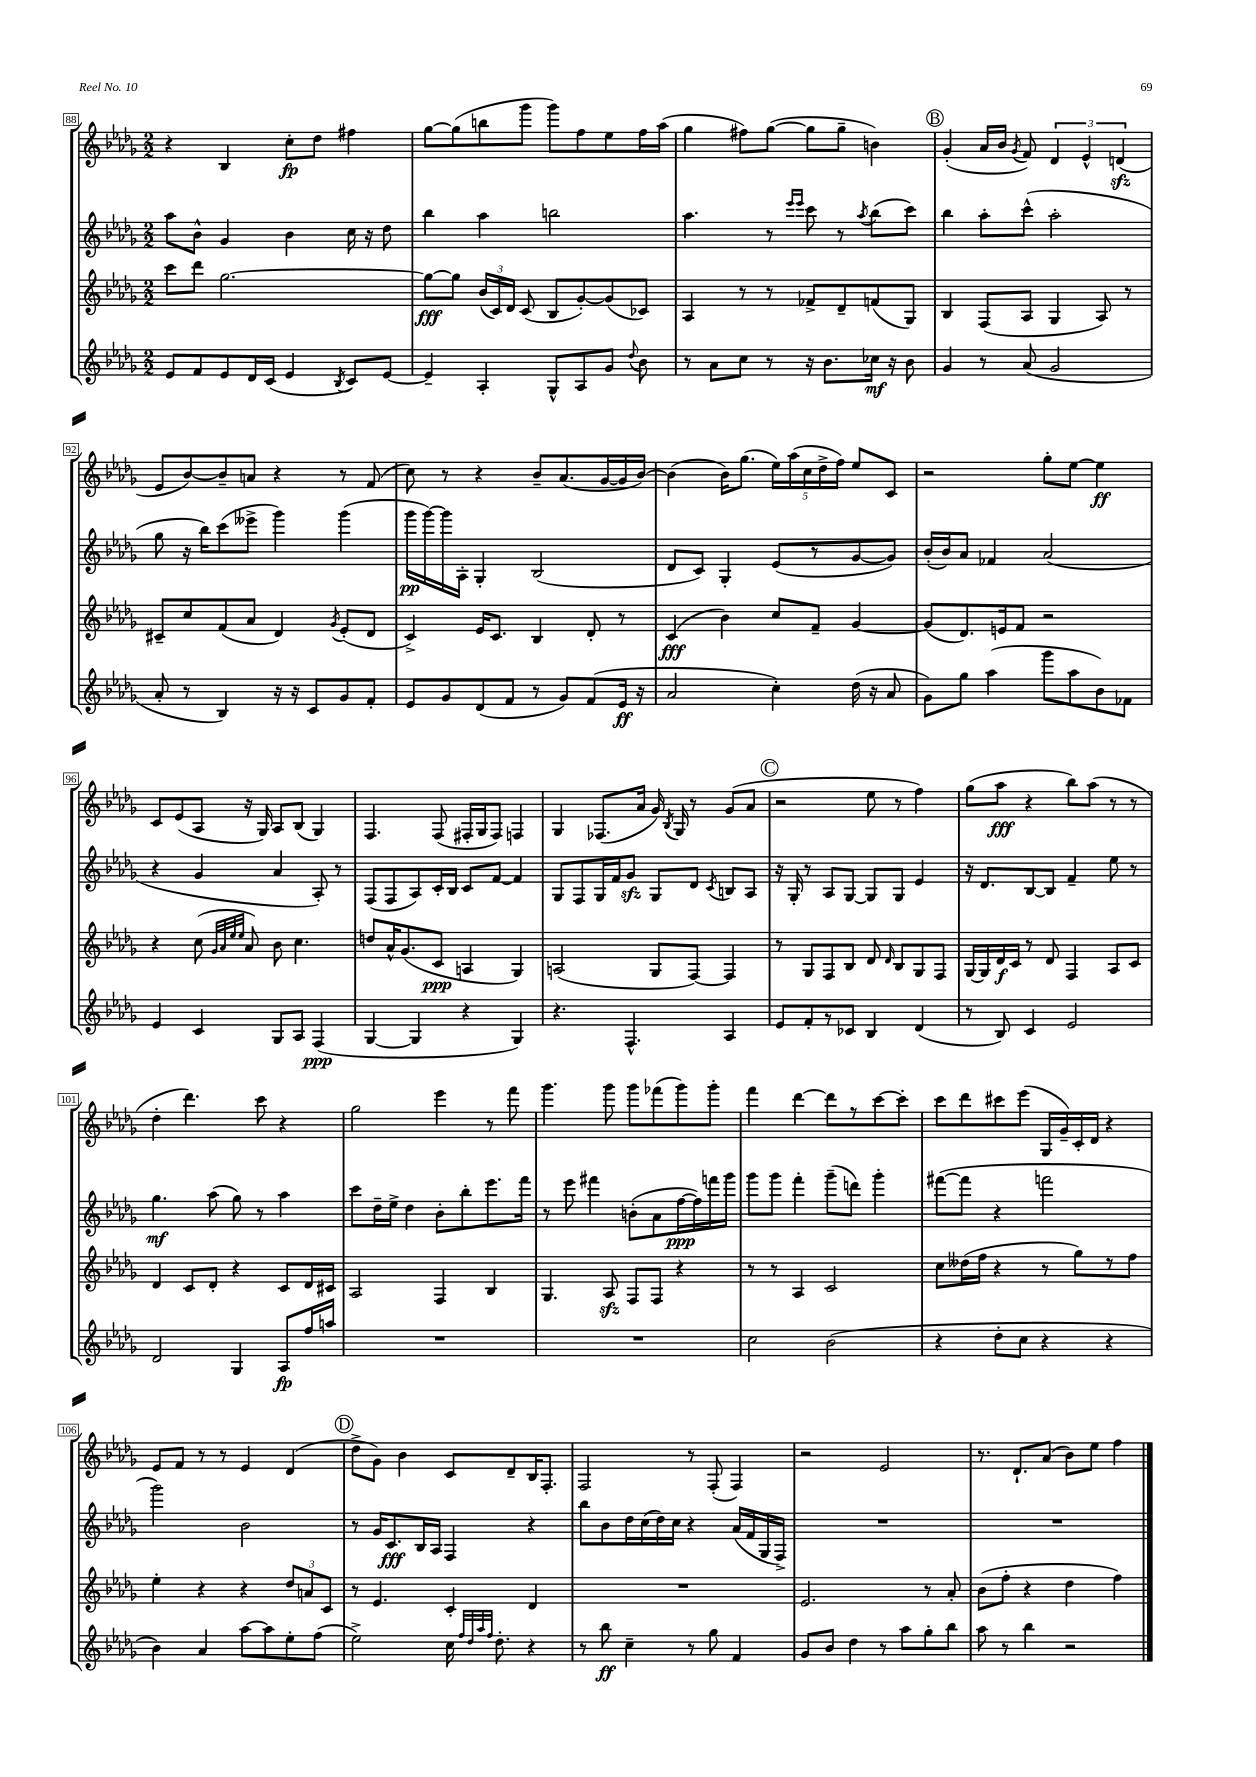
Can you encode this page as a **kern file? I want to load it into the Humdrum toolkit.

**kern	**dynam	**kern	**dynam	**kern	**dynam	**kern	**dynam
*part4	*part4	*part3	*part3	*part2	*part2	*part1	*part1
*staff4	*staff4	*staff3	*staff3	*staff2	*staff2	*staff1	*staff1
*clefG2	*	*clefG2	*	*clefG2	*	*clefG2	*
*k[b-e-a-d-g-]	*	*k[b-e-a-d-g-]	*	*k[b-e-a-d-g-]	*	*k[b-e-a-d-g-]	*
*M2/2	*	*M2/2	*	*M2/2	*	*M2/2	*
=88	=88	=88	=88	=88	=88	=88	=88
8e-/L	.	8ccc\L	.	8aa-\L	.	4r	.
8f/	.	8ddd-\J	.	8b-^^\J	.	.	.
8e-/	.	[2.gg-\	.	4g-/	.	4B-/	.
16d-/L	.	.	.	.	.	.	.
(16c/JJ	.	.	.	.	.	.	.
4e-/	.	.	.	4b-\	.	8cc'\L	fp
.	.	.	.	.	.	8dd-\J	.
8qB-/	.	.	.	.	.	.	.
8c/L)	.	.	.	16cc\	.	4ff#X\	.
.	.	.	.	16r	.	.	.
[8e-/J	.	.	.	8dd-\	.	.	.
=89	=89	=89	=89	=89	=89	=89	=89
4e-~/]	.	8gg-\L_	fff	4bb-\	.	[8gg-\L	.
.	.	8gg-\J]	.	.	.	(8gg-\]	.
4A-'/	.	(24b-/LL	.	4aa-\	.	8bbn\	.
.	.	24c/)	.	.	.	.	.
.	.	24d-/JJ	.	.	.	.	.
.	.	(8c/	.	.	.	8ggg-\J	.
8G-^^/L	.	8B-/L	.	2bbn\	.	8ggg-\L)	.
8A-/	.	[8g-'/)	.	.	.	8ff\	.
8g-/J	.	(8g-/]	.	.	.	8ee-\	.
8qqdd-/	.	.	.	.	.	.	.
8b-\	.	8c-X/J)	.	.	.	16ff\L	.
.	.	.	.	.	.	(16aa-\JJ	.
=90	=90	=90	=90	=90	=90	=90	=90
8r	.	4A-/	.	4.aa-\	.	4gg-\	.
8a-\L	.	.	.	.	.	.	.
8cc\J	.	8r	.	.	.	8ff#X\L)	.
8r	.	8r	.	8r	.	([8gg-\J	.
.	.	.	.	16qqeee-/LL	.	.	.
.	.	.	.	16qqeee-/JJ	.	.	.
16r	.	8f-X^/L	.	8ccc\	.	8gg-\L]	.
8.b-\L	.	.	.	.	.	.	.
.	.	8d-~/	.	8r	.	8gg-~\J	.
.	.	.	.	8qaa-/	.	.	.
16cc-X\Jk	mf	(8fn/	.	(8bb-\L	.	4bn\)	.
16r	.	.	.	.	.	.	.
8b-\	.	8G-/J)	.	8ccc\J)	.	.	.
!!LO:REH:place=s1:t=B
=91	=91	=91	=91	=91	=91	=91	=91
4g-/	.	4B-/	.	4bb-\	.	(4g-'/	.
8r	.	(8F/L	.	8aa-'\L	.	16a-/LL	.
.	.	.	.	.	.	16b-/JJ	.
.	.	.	.	.	.	8qg-/	.
(8a-/	.	8A-/J	.	(8ccc^^\J	.	8f/)	.
2g-/	.	4G-/	.	2aa-'\	.	6d-/	.
.	.	.	.	.	.	6e-^^/	.
.	.	8A-/)	.	.	.	.	.
.	.	.	.	.	.	(6dnzz/	.
.	.	8r	.	.	.	.	.
!!LO:LB:g=z
=92	=92	=92	=92	=92	=92	=92	=92
8a-'/	.	8c#X~/L	.	8gg-\	.	8e-/L	.
8r	.	8cc/	.	16r	.	[8b-/)	.
.	.	.	.	16bb-\KL)	.	.	.
4B-/)	.	(8f/	.	(8ccc\	.	8b-~/]	.
.	.	8a-/J	.	8eee--X^\J	.	8an/J	.
16r	.	4d-/)	.	4ggg-\)	.	4r	.
16r	.	.	.	.	.	.	.
8c/L	.	.	.	.	.	.	.
.	.	8qg-/	.	.	.	.	.
8g-/	.	(8e-'/L	.	(4ggg-\	.	8r	.
8f'/J	.	8d-/J	.	.	.	(8f/	.
=93	=93	=93	=93	=93	=93	=93	=93
8e-/L	.	4c^/)	.	16ggg-\LL	pp	8cc\)	.
.	.	.	.	[16ggg-\)	.	.	.
8g-/	.	.	.	16ggg-\]	.	8r	.
.	.	.	.	16A-'\JJ	.	.	.
(8d-/	.	16e-/KL	.	4G-'/	.	4r	.
.	.	8.c/J	.	.	.	.	.
8f/J	.	.	.	.	.	.	.
8r	.	4B-/	.	(2B-/	.	8b-~/L	.
8g-/L)	.	.	.	.	.	(8.a-/	.
(8f/	.	8d-'/	.	.	.	.	.
.	.	.	.	.	.	[16g-/L	.
16e-/Jk	ff	8r	.	.	.	16g-/]	.
16r	.	.	.	.	.	[16b-/JJ)	.
=94	=94	=94	=94	=94	=94	=94	=94
2a-/	.	(4c/	fff	8d-/L	.	(4b-\]	.
.	.	.	.	8c/J)	.	.	.
.	.	4b-\)	.	4G-'/	.	16b-\KL)	.
.	.	.	.	.	.	(8.gg-\J	.
4cc'\)	.	8cc/L	.	(8e-/L	.	20ee-\LL)	.
.	.	.	.	.	.	(20aa-\	.
.	.	.	.	.	.	20cc\	.
.	.	8f~/J	.	8r	.	.	.
.	.	.	.	.	.	20dd-^\	.
.	.	.	.	.	.	20ff\JJ)	.
(16dd-\	.	[4g-/	.	[8g-/	.	8ee-/L	.
16r	.	.	.	.	.	.	.
8a-/	.	.	.	8g-/J])	.	8c/J	.
=95	=95	=95	=95	=95	=95	=95	=95
8g-\L)	.	(8g-/L]	.	(16b-'/LL	.	2r	.
.	.	.	.	16b-/J)	.	.	.
8gg-\J	.	8.d-/)	.	8a-/J	.	.	.
(4aa-\	.	.	.	4f-X/	.	.	.
.	.	16en/k	.	.	.	.	.
.	.	8f/J	.	.	.	.	.
8ggg-\L	.	2r	.	(2a-/	.	8gg-'\L	.
8aa-\	.	.	.	.	.	[8ee-\J	.
8b-\)	.	.	.	.	.	4ee-\]	ff
8f-X\J	.	.	.	.	.	.	.
!!LO:LB:g=z
=96	=96	=96	=96	=96	=96	=96	=96
4e-/	.	4r	.	4r	.	8c/L	.
.	.	.	.	.	.	(8e-/	.
4c/	.	(8cc\	.	4g-/	.	8A-/J	.
.	.	32qqg-/LLL	.	.	.	.	.
.	.	32qqa-/	.	.	.	.	.
.	.	32qqee-/	.	.	.	.	.
.	.	32qqee-/JJJ	.	.	.	.	.
.	.	8a-/)	.	.	.	16r	.
.	.	.	.	.	.	16G-/)	.
8G-/L	.	8b-\	.	4a-/	.	8A-/L	.
8A-/J	.	4.cc\	.	.	.	(8B-/J	.
(4F/	ppp	.	.	8A-'/)	.	4G-/)	.
.	.	.	.	8r	.	.	.
=97	=97	=97	=97	=97	=97	=97	=97
[4G-/	.	8ddn/L	.	(8F/L	.	4.F/	.
.	.	16a-^^/K	.	8F/	.	.	.
.	.	(8.g-/	.	.	.	.	.
4G-/]	.	.	.	8A-/)	.	.	.
.	.	8c/J	ppp	16c'/L	.	(8F/	.
.	.	.	.	16B-/JJ	.	.	.
4r	.	4An/	.	8c/L	.	16F#X'/LL	.
.	.	.	.	.	.	16G-/J	.
.	.	.	.	[8f/J	.	8F#/J)	.
4G-/)	.	4G-/)	.	4f/]	.	4Fn/	.
=98	=98	=98	=98	=98	=98	=98	=98
4.r	.	(2An/	.	8G-/L	.	4G-/	.
.	.	.	.	8F/	.	.	.
.	.	.	.	16G-/L	.	(8.F-X/L	.
.	.	.	.	16f/J	.	.	.
4.F^^/	.	.	.	8g-zz/J	.	.	.
.	.	.	.	.	.	16a-/Jk	.
.	.	8G-/L	.	8G-/L	.	16g-/)	.
.	.	.	.	.	.	8qB-/	.
.	.	.	.	.	.	16G-/	.
.	.	[8F/J)	.	8d-/J	.	8r	.
.	.	.	.	8qc/	.	.	.
4A-/	.	4F/]	.	8Bn/L	.	(8g-/L	.
.	.	.	.	8A-/J	.	8a-/J	.
!!LO:REH:place=s1:t=C
=99	=99	=99	=99	=99	=99	=99	=99
8e-/L	.	8r	.	16r	.	2r	.
.	.	.	.	16G-'/	.	.	.
8f'/	.	8G-/L	.	8r	.	.	.
8r	.	8F/	.	8A-/L	.	.	.
8c-X/J	.	8B-/J	.	[8G-/J	.	.	.
4B-/	.	8d-/	.	8G-/L]	.	8ee-\	.
.	.	16qqd-/	.	.	.	.	.
.	.	8B-/L	.	8G-/J	.	8r	.
(4d-/	.	8G-/	.	4e-/	.	4ff\)	.
.	.	8F/J	.	.	.	.	.
=100	=100	=100	=100	=100	=100	=100	=100
8r	.	[16G-/LL	.	16r	.	(8gg-\L	.
.	.	16G-/]	.	8.d-/L	.	.	.
8B-/)	.	16d-/	f	.	.	8aa-\J	fff
.	.	16c/JJ	.	.	.	.	.
4c/	.	8r	.	[8B-/	.	4r	.
.	.	8d-/	.	8B-/J]	.	.	.
2e-/	.	4F/	.	4f~/	.	8bb-\L)	.
.	.	.	.	.	.	(8aa-\J	.
.	.	8A-/L	.	8ee-\	.	8r	.
.	.	8c/J	.	8r	.	8r	.
!!LO:LB:g=z
=101	=101	=101	=101	=101	=101	=101	=101
2d-/	.	4d-/	.	4.gg-\	mf	4dd-'\	.
.	.	8c/L	.	.	.	4.ddd-\)	.
.	.	8d-'/J	.	(8aa-\	.	.	.
4G-/	.	4r	.	8gg-\)	.	.	.
.	.	.	.	8r	.	8ccc\	.
8A-/L	fp	8c/L	.	4aa-\	.	4r	.
16ff/L	.	16d-/L	.	.	.	.	.
16aan/JJ	.	16c#X/JJ	.	.	.	.	.
=102	=102	=102	=102	=102	=102	=102	=102
1r	.	2A-/	.	8ccc\L	.	2gg-\	.
.	.	.	.	16dd-~\L	.	.	.
.	.	.	.	16ee-^\JJ	.	.	.
.	.	.	.	4dd-\	.	.	.
.	.	4F/	.	8b-'\L	.	4eee-\	.
.	.	.	.	8bb-'\	.	.	.
.	.	4B-/	.	8.eee-\	.	8r	.
.	.	.	.	.	.	8fff\	.
.	.	.	.	16fff\Jk	.	.	.
=103	=103	=103	=103	=103	=103	=103	=103
1r	.	4.G-/	.	8r	.	4.ggg-\	.
.	.	.	.	8eee-\	.	.	.
.	.	.	.	4fff#X\	.	.	.
.	.	8A-zz/	.	.	.	8ggg-\	.
.	.	8F/L	.	(8bn'\L	.	8ggg-\L	.
.	.	8F/J	.	8a-\	.	(8fff-X\	.
.	.	4r	.	[16ff\L	ppp	8ggg-\)	.
.	.	.	.	16ff\])	.	.	.
.	.	.	.	16fffn\	.	8ggg-'\J	.
.	.	.	.	16ggg-\JJ	.	.	.
=104	=104	=104	=104	=104	=104	=104	=104
2cc\	.	8r	.	8ggg-\L	.	4fff\	.
.	.	8r	.	8ggg-\J	.	.	.
.	.	4A-/	.	4fff'\	.	[4ddd-\	.
(2b-\	.	2c/	.	(8ggg-~\L	.	8ddd-\L]	.
.	.	.	.	8dddn\J)	.	8r	.
.	.	.	.	4ggg-'\	.	[8ccc\	.
.	.	.	.	.	.	8ccc'\J]	.
=105	=105	=105	=105	=105	=105	=105	=105
4r	.	8cc\L	.	([8fff#X\L	.	8ccc\L	.
.	.	(16dd--X\L	.	8fff#\J]	.	8ddd-\	.
.	.	16ff\JJ	.	.	.	.	.
8dd-'\L	.	4r	.	4r	.	8ccc#X\	.
8cc\J	.	.	.	.	.	(8eee-\J	.
4r	.	8r	.	2fffn\	.	16G-/LL	.
.	.	.	.	.	.	16g-~/)	.
.	.	8gg-\L)	.	.	.	16c'/	.
.	.	.	.	.	.	16d-/JJ	.
4r	.	8r	.	.	.	4r	.
.	.	8ff\J	.	.	.	.	.
!!LO:LB:g=z
=106	=106	=106	=106	=106	=106	=106	=106
4b-\)	.	4ee-'\	.	2ggg-\)	.	8e-/L	.
.	.	.	.	.	.	8f/J	.
4a-/	.	4r	.	.	.	8r	.
.	.	.	.	.	.	8r	.
[8aa-\L	.	4r	.	2b-\	.	4e-/	.
8aa-\]	.	.	.	.	.	.	.
8ee-'\	.	12dd-/L	.	.	.	(4d-/	.
.	.	12an/	.	.	.	.	.
(8ff\J	.	.	.	.	.	.	.
.	.	12c/J	.	.	.	.	.
!!LO:REH:place=s1:t=D
=107	=107	=107	=107	=107	=107	=107	=107
2ee-^\)	.	8r	.	8r	.	8dd-^\L	.
.	.	4.e-/	.	16g-/KL	.	8g-\J)	.
.	.	.	.	8.c/	fff	.	.
.	.	.	.	.	.	4b-\	.
.	.	.	.	16B-/L	.	.	.
.	.	.	.	16A-/JJ	.	.	.
16cc\	.	4c'/	.	4F/	.	8c/L	.
32qqff/LLL	.	.	.	.	.	.	.
32qqdd-/	.	.	.	.	.	.	.
32qqaa-/	.	.	.	.	.	.	.
32qqff/JJJ	.	.	.	.	.	.	.
8.dd-'\	.	.	.	.	.	.	.
.	.	.	.	.	.	8d-~/	.
4r	.	4d-/	.	4r	.	16B-/K	.
.	.	.	.	.	.	8.F'/J	.
=108	=108	=108	=108	=108	=108	=108	=108
8r	.	1r	.	8bb-\L	.	2F/	.
8bb-\	ff	.	.	8b-\	.	.	.
4cc~\	.	.	.	16dd-\L	.	.	.
.	.	.	.	(16cc\	.	.	.
.	.	.	.	16dd-\)	.	.	.
.	.	.	.	16cc\JJ	.	.	.
8r	.	.	.	4r	.	8r	.
8gg-\	.	.	.	.	.	(8F'/	.
4f/	.	.	.	(16a-/LL	.	4F/)	.
.	.	.	.	16f/	.	.	.
.	.	.	.	16G-/	.	.	.
.	.	.	.	16F^/JJ)	.	.	.
=109	=109	=109	=109	=109	=109	=109	=109
8g-/L	.	2.e-/	.	1r	.	2r	.
8b-/J	.	.	.	.	.	.	.
4dd-\	.	.	.	.	.	.	.
8r	.	.	.	.	.	2e-/	.
8aa-\L	.	.	.	.	.	.	.
8gg-'\	.	8r	.	.	.	.	.
8bb-\J	.	8a-'/	.	.	.	.	.
=110	=110	=110	=110	=110	=110	=110	=110
8aa-\	.	(8b-\L	.	1r	.	8.r	.
8r	.	8ff'\J	.	.	.	.	.
.	.	.	.	.	.	8.d-`/L	.
4bb-\	.	4r	.	.	.	.	.
.	.	.	.	.	.	(8a-/J	.
2r	.	4dd-\	.	.	.	8b-\L)	.
.	.	.	.	.	.	8ee-\J	.
.	.	4ff\)	.	.	.	4ff\	.
==	==	==	==	==	==	==	==
*-	*-	*-	*-	*-	*-	*-	*-
